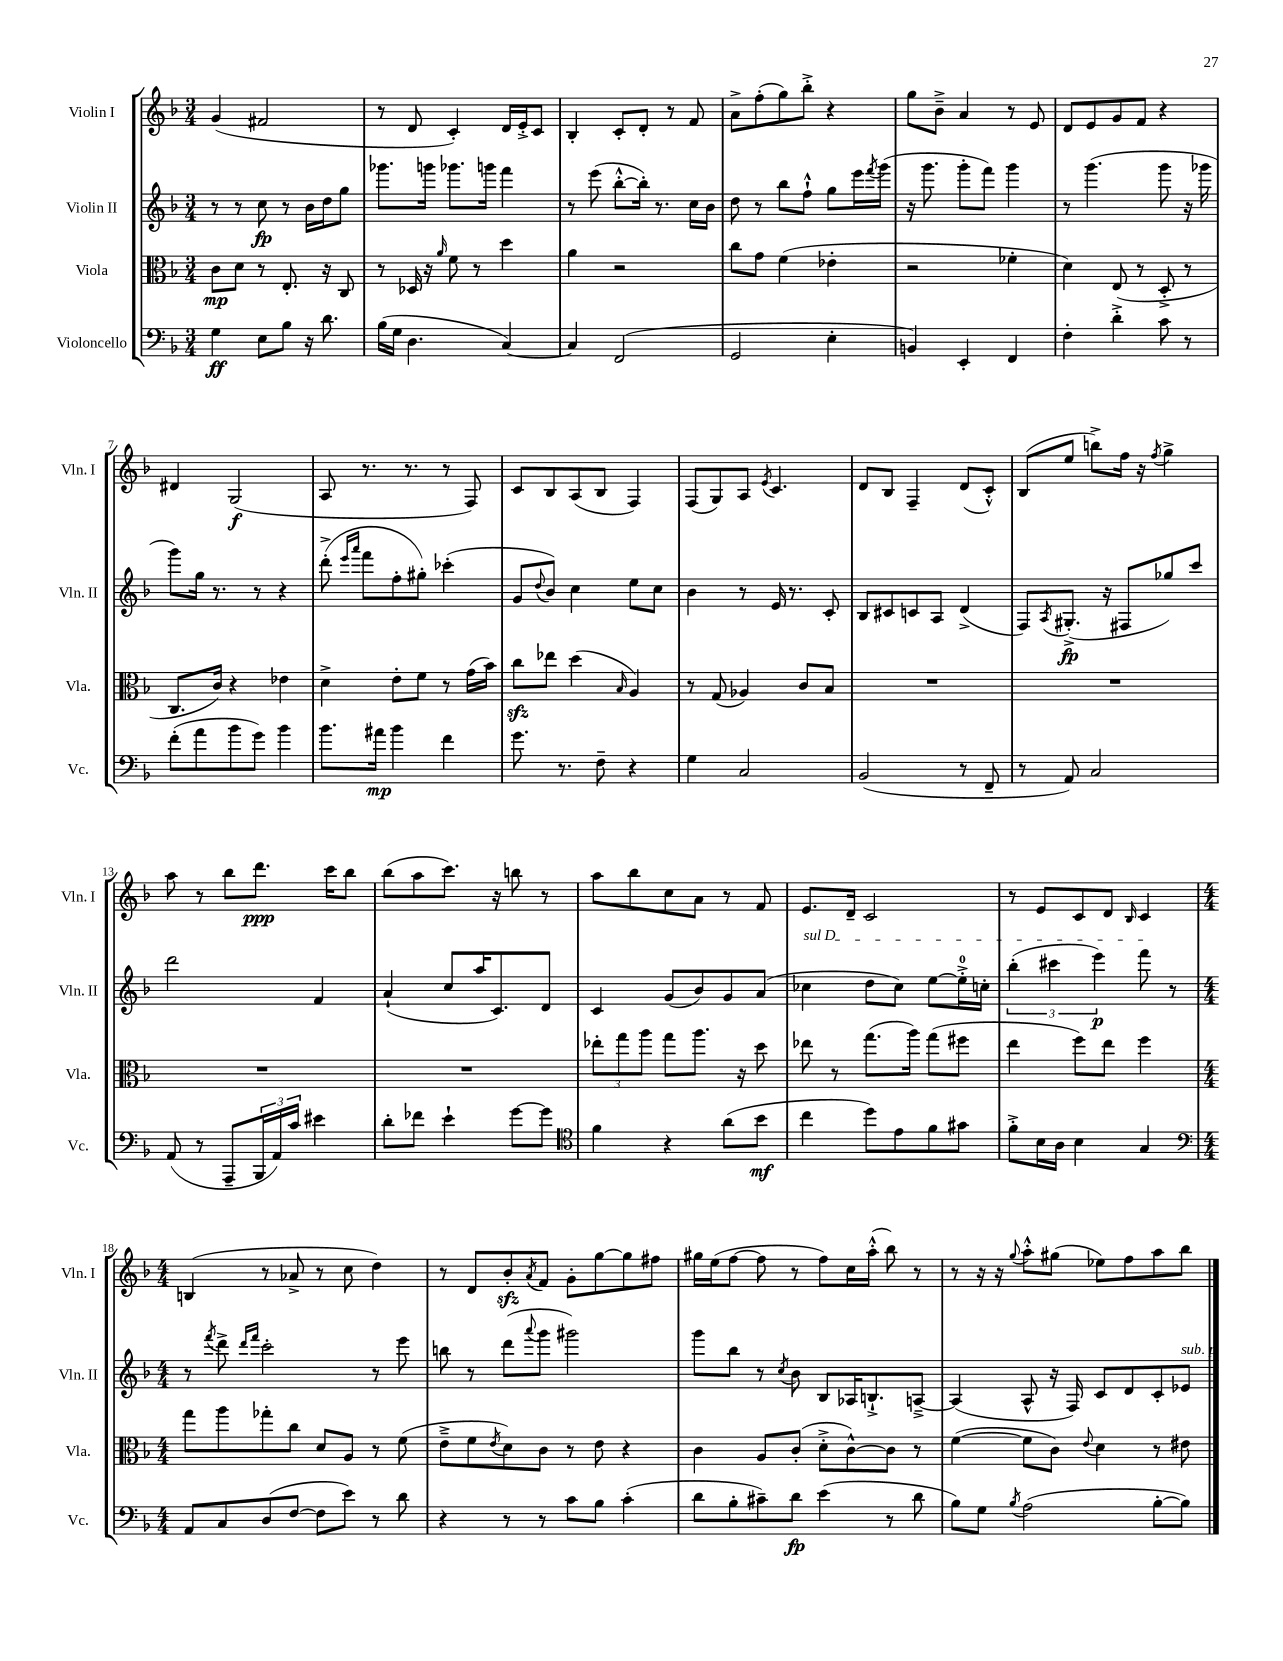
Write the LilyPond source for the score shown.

<<
\new StaffGroup <<
\new Staff = "s0" \with { instrumentName = "Violin I" shortInstrumentName = "Vln. I" } {
    \clef treble \key f \major \numericTimeSignature \time 3/4
    g'4( fis'2 |
    r8 d'8 c'4-.) d'16 e'16-.-> c'8 |
    bes4-. c'8-. d'8-. r8 f'8 |
    a'8-> f''8-.( g''8) bes''8-.-> r4 |
    g''8 bes'8---> a'4 r8 e'8 |
    d'8 e'8 g'8 f'8 r4 |
    dis'4 g2\f( |
    a8 r8. r8. r8 f8) |
    c'8 bes8 a8( bes8 f4) |
    f8( g8) a8 \acciaccatura { e'8 } c'4. |
    d'8 bes8 f4-- d'8( c'8-.-^) |
    bes8( e''8 b''8->) f''16 r16 \acciaccatura { f''8 } g''4-> |
    a''8 r8 bes''8 d'''8.\ppp c'''16 bes''8 |
    bes''8( a''8 c'''8.) r16 b''8 r8 |
    a''8 bes''8 c''8 a'8 r8 f'8 |
    e'8. d'16-- c'2 |
    r8 e'8 c'8 d'8 \grace { bes16 } c'4 |
    \numericTimeSignature \time 4/4 b4( r8 aes'8-> r8 c''8 d''4) |
    r8 d'8 bes'8-.\sfz \acciaccatura { a'8 } f'8 g'8-. g''8~ g''8 fis''8 |
    gis''16 e''16( f''8~ f''8 r8 f''8) c''16 a''16-.-^( bes''8) r8 |
    r8 r16 r16 \appoggiatura { g''8 } a''8-.-^ gis''8( ees''8) f''8 a''8 bes''8 \bar "|." |
}
\new Staff = "s1" \with { instrumentName = "Violin II" shortInstrumentName = "Vln. II" } {
    \clef treble \key f \major \numericTimeSignature \time 3/4
    r8 r8 c''8\fp r8 bes'16 d''16 g''8 |
    ges'''8. g'''16 ges'''8. g'''16 f'''4 |
    r8 e'''8( bes''8~-.-^ bes''16-.) r8. c''16 bes'16 |
    d''8 r8 bes''8 f''8-!-^ g''8 e'''16 \acciaccatura { f'''8 } g'''16( |
    r16 g'''8. g'''8-. f'''8) g'''4 |
    r8 g'''4.( g'''8 r16 ges'''16 |
    g'''8) g''16 r8. r8 r4 |
    d'''8-.->( \grace { e'''16 a'''16 } f'''8 f''8-. gis''8-.) ces'''4-.( |
    g'8 \appoggiatura { d''8 } bes'8) c''4 e''8 c''8 |
    bes'4 r8 e'16 r8. c'8-. |
    bes8 cis'8 c'8 a8 d'4->( |
    f8) \acciaccatura { a8 } gis8.-.->\fp( r16 fis8 ges''8) c'''8 |
    d'''2 f'4 |
    a'4-!( c''8 a''16 c'8.) d'8 |
    c'4 g'8( bes'8) g'8 a'8( |
    \once \override TextSpanner.bound-details.left.text = \markup { \italic "sul D" } ces''4\startTextSpan d''8 ces''8) e''8~ e''16-0-.-> c''16-. |
    \tuplet 3/2 { bes''4-.( cis'''4 e'''4\p) } f'''8\stopTextSpan r8 |
    \numericTimeSignature \time 4/4 r8 \acciaccatura { f'''8 } d'''8-> \grace { d'''16 f'''16 } c'''2-. r8 e'''8 |
    b''8 r8 d'''8( \appoggiatura { a'''8 } g'''8 gis'''2) |
    g'''8 bes''8 r8 \acciaccatura { c''8 } bes'8 bes8 aes16 b8.-!-> a8~---> |
    a4( a8-^ r16 f16) c'8 d'8 c'8-. ees'8^\markup { \italic "sub. p" } \bar "|." |
}
\new Staff = "s2" \with { instrumentName = "Viola" shortInstrumentName = "Vla." } {
    \clef alto \key f \major \numericTimeSignature \time 3/4
    c'8\mp d'8 r8 e8.-. r16 c8 |
    r8 des16 r16 \grace { a'16 } f'8 r8 d''4 |
    a'4 r2 |
    c''8 g'8 f'4( ees'4-. |
    r2 fes'4-. |
    d'4) e8( r8 d8-.-> r8 |
    c8. c'16) r4 ees'4 |
    d'4-> e'8-. f'8 r8 g'16( bes'16) |
    c''8\sfz ees''8 d''4( \grace { bes16 } a4) |
    r8 g8( aes4) c'8 bes8 |
    R2. |
    R2. |
    R2. |
    R2. |
    \tuplet 3/2 { ees''8-. g''8 a''8 } g''8 a''8. r16 d''8 |
    ees''8 r8 g''8.( a''16) g''8( fis''8 |
    e''4 f''8) e''8 f''4 |
    \numericTimeSignature \time 4/4 g''8 a''8 ges''8-. c''8 d'8 a8 r8 f'8( |
    e'8---> f'8 \acciaccatura { e'8 } d'8) c'8 r8 e'8 r4 |
    c'4 a8 c'8-.( d'8-.-> c'8~-^) c'8 r8 |
    f'4~( f'8 c'8) \appoggiatura { e'8 } d'4 r8 eis'8 \bar "|." |
}
\new Staff = "s3" \with { instrumentName = "Violoncello" shortInstrumentName = "Vc." } {
    \clef bass \key f \major \numericTimeSignature \time 3/4
    g4\ff e8 bes8 r16 d'8. |
    bes16( g16 d4. c4~) |
    c4 f,2( |
    g,2 e4-. |
    b,4) e,4-. f,4 |
    f4-. d'4-.-> c'8 r8 |
    f'8-.( a'8 bes'8 g'8) bes'4 |
    bes'8. ais'16\mp bes'4 f'4 |
    g'8. r8. f8-- r4 |
    g4 c2 |
    bes,2( r8 f,8-- |
    r8 a,8) c2 |
    a,8( r8 a,,8-- \tuplet 3/2 { bes,,16 a,16) c'16 } eis'4 |
    d'8-. fes'8 e'4-! g'8~ g'8 |
    \clef tenor f'4 r4 a'8( bes'8\mf |
    c''4 d''8) e'8 f'8 gis'8 |
    f'8-.-> bes16 a16 bes4 g4 |
    \numericTimeSignature \time 4/4 \clef bass a,8 c8 d8( f8~ f8 e'8) r8 d'8 |
    r4 r8 r8 c'8 bes8 c'4-.( |
    d'8 bes8-. cis'8--) d'8\fp e'4( r8 d'8 |
    bes8) g8 \acciaccatura { bes8 } a2( bes8~-. bes8) \bar "|." |
}
>>
>>
